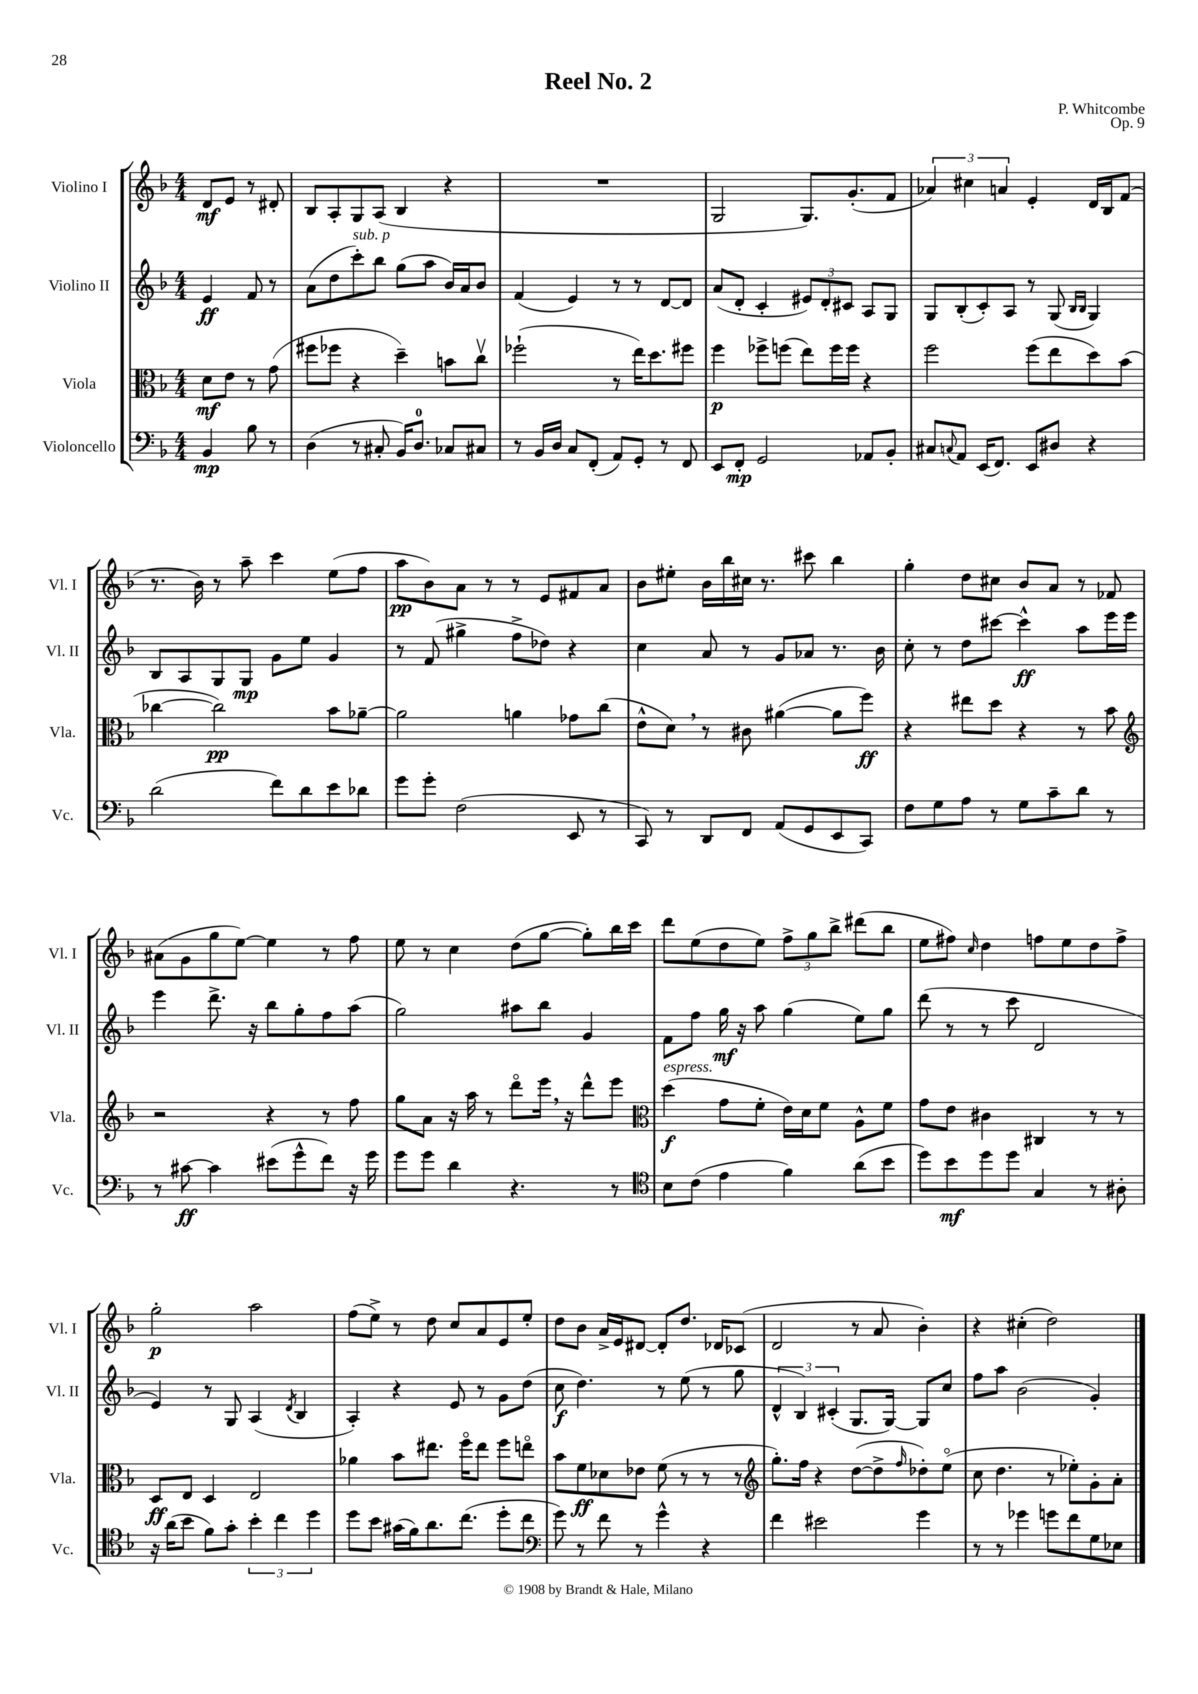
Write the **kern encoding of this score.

**kern	**kern	**kern	**kern
*staff4	*staff3	*staff2	*staff1
*clefF4	*clefC3	*clefG2	*clefG2
*k[b-]	*k[b-]	*k[b-]	*k[b-]
*M4/4	*M4/4	*M4/4	*M4/4
4BB-/	8d\L	4e/	8d/L
.	8e\J	.	8e/J
8B-\	8r	8f/	8r
8r	(8g\	8r	8d#'/
=	=	=	=
(4D\	8ff#\L	(8a\L	8B-/L
.	8ff-\J	8dd\	8A'/
8r	4r	8ccc'\)	8G/
8C#'/	.	8bb-\J	(8A/J
16BB-/LK)	4dd~\)	(8gg\L	4B-/
8.D/J	.	.	.
.	.	8aa\J	.
8C-/L	8b\L	16b-/LL)	4r
.	.	16a/J	.
8C#/J	8ccv\J	8b-/J	.
=	=	=	=
8r	(2ff-`\	(4f/	1r
16BB-/LL	.	.	.
16D/JJ	.	.	.
8C/L	.	4e/)	.
(8FF'/J	.	.	.
8AA/L)	8r	8r	.
8GG'/J	16ee\LK)	8r	.
.	8.dd\	.	.
8r	.	[8d/L	.
8FF/	8ff#\J	8d/]J	.
=	=	=	=
8EE/L	4ff\	(8a/L	2G/
8FF'/J	.	8d'/J	.
2GG/	8ff-^\L	4c'/	.
.	(8ff\J	.	.
.	8ee\L)	12e#/L)	8.G/L)
.	.	12d'/	.
.	16ff\L	.	.
.	.	12c#/J	.
.	16ff\JJ	.	(8.g'/
8AA-/L	4r	8A/L	.
8BB-'/J	.	8G/J	8f/J
=	=	=	=
8C#/L	2ff\	8G/L	6a-/)
8qqC/	.	.	.
8AA/J	.	(8B-'/	.
.	.	.	6cc#\
(16EE/LK	.	8c'/)	.
8.FF/J)	.	.	.
.	.	.	6a/
.	.	8A/J	.
8EE/L	(8ff\L	8r	4e'/
8D#/J	8ee\	(8G/	.
.	.	16qqB-/LL	.
.	.	16qqB-/JJ	.
4r	8dd\)	4G/)	16d/LL
.	.	.	16B-/J
.	(8b-\J	.	(8f/J
=	=	=	=
(2d\	[4cc-\	8B-/L	8.r
.	.	8A/	.
.	.	.	16b-\)
.	2cc-\])	8G/	8r
.	.	8G/J	8aa~\
8f\L)	.	8g\L	4ccc\
8d\	.	8ee\J	.
8e\	8b-\L	4g/	(8ee\L
8d-\J	[8a-~\J	.	8ff\J
=	=	=	=
8g\L	2a-\]	8r	8aa\L
8g'\J	.	(8f/	8b-\)
(2F\	.	4gg#^\	8a\J
.	.	.	8r
.	4a\	8ff^\L	8r
.	.	8dd-\J)	8e/L
8EE/	8g-\L	4r	8f#/
8r	(8cc\J	.	8a/J
=	=	=	=
8CC/)	8e^^\L	4cc\	8b-\L
8r	8d\J)	.	8ee#'\J
8DD/L	8r	8a/	16b-\LL
.	.	.	16bb-\
8FF/J	8c#\	8r	16cc#\JJ
.	.	.	8.r
(8AA/L	([4a#\	8g/L	.
8GG/	.	8a-/J	8ccc#\
8EE/	8a#\]L	8.r	4bb-\
8CC/J)	8ff\J)	.	.
.	.	16b-\	.
=	=	=	=
8F\L	4r	8cc'\	4gg'\
8G\	.	8r	.
8A\J	8ee#\L	8dd\L	8dd\L
8r	8dd\J	[8ccc#\J	8cc#\J
8G\L	4r	4ccc#^^\]	8b-/L
8c~\	.	.	8a/J
8d\J	8r	8aa\L	8r
8r	8b-\	16eee\L	8f-/
.	.	16eee\JJ	.
=	=	=	=
*	*clefG2	*	*
8r	2r	4eee\	(8a#\L
[8c#\	.	.	8g\
4c#\]	.	8.ddd^\	8gg\
.	.	.	[8ee\J)
.	.	16r	.
(8e#\L	4r	8bb-\L	4ee\]
8g^^\	.	8gg'\	.
8f\J)	8r	8ff\	8r
16r	8ff\	(8aa\J	8ff\
16g\	.	.	.
=	=	=	=
8g\L	8gg\L	2gg\)	8ee\
8g\J	8a\J	.	8r
4d\	16r	.	4cc\
.	16aa\	.	.
.	8r	.	.
4.r	8dddo\L	8aa#\L	(8dd\L
.	16eee\Jk	8bb-\J	[8gg\J
.	16r	.	.
.	8ddd^^\L	4g/	8gg'\]L)
8r	8eee\J	.	16bb-\L
.	.	.	16ccc\JJ
=	=	=	=
*clefC4	*clefC3	*	*
8B-\L	(4dd\	8f\L	8ddd\L
(8c\J	.	8ff\J	(8ee\
4e\	8g\L	16gg\	8dd\
.	.	16r	.
.	8f'\J	8aa\	8ee\J)
4f\)	16e\LL)	(4gg\	12ff^\L
.	16d\J	.	.
.	.	.	12gg\
.	8f\J	.	.
.	.	.	12bb-^\J
(8a\L	8A^^\L	8ee\L)	(8ddd#\L
8b-\J	8f\J	8gg\J	8bb-\J
=	=	=	=
8dd\L)	8g\L	(8ddd\	8ee\L
8b-\	8e\J	8r	8ff#\J)
.	.	.	16qqcc/
8dd\	4c#\	8r	4dd\
8dd\J	.	8ccc\	.
4G/	4C#/	2d/	8ff\L
.	.	.	8ee\
8r	8r	.	8dd\
8A#'\	8r	.	8ff^\J
=	=	=	=
16r	8D/L	4e/)	2gg'\
(16a\LK	.	.	.
8b-\J	8E/J	.	.
8f\L)	4D/	8r	.
8g'\J	.	8G/	.
6b-'\	2E/	(4A/	2aa\
6cc\	.	.	.
.	.	8qd/	.
.	.	4B-/	.
6dd\	.	.	.
=	=	=	=
8dd\L	4a-\	4A'/)	(8ff\L
8b-\J	.	.	8ee^\J)
(16g#\LL	8b-\L	4r	8r
16f\J)	.	.	.
8.a\	8.ee#\J	.	8dd\
.	.	8e/	8cc/L
(8.cc\J	16ffo\LK	.	.
.	8ee#\J	8r	8a/
8dd'\L	8ff\L	8g\L	8e/
8cc\J	8eeo\J	(8dd\J	8ee'/J
=	=	=	=
*clefF4	*	*	*
8g\)	8b-\L	8cc\	8dd\L
8r	8f\	4.dd\)	8b-\J
8f\	8d-\	.	16a^/LL
.	.	.	16e/J
8r	8e-\J	.	[8d#/J
4g^^\	(8f\	8r	8d#'/]L
.	8r	(8ee\	8.dd/J
4r	8r	8r	.
.	.	.	16d-/LK
.	8r	8gg\	(8c-/J
=	=	=	=
*	*clefG2	*	*
4f\	8.gg'\L)	6d^^/	2d/
.	.	6B-/)	.
.	16ff\Jk	.	.
2e#\	4r	.	.
.	.	(6c#'/	.
.	([8dd\L	8.G/L	8r
.	8dd^\]	.	8a/
.	.	[16G/Jk)	.
.	16qqff/	.	.
4g\	8dd-'\)	8G/]L	4b-'\)
.	(8eeo\J	8cc/J	.
=	=	=	=
8r	8cc\	8ff\L	4r
8r	4.dd\	8aa\J	.
4g-\	.	(2b-\	(4cc#'\
8g\L	8r	.	2dd\)
8f\	8ee-'\L)	.	.
8G\	8g'\	4g'/)	.
8E-\J	8a'\J	.	.
==	==	==	==
*-	*-	*-	*-
